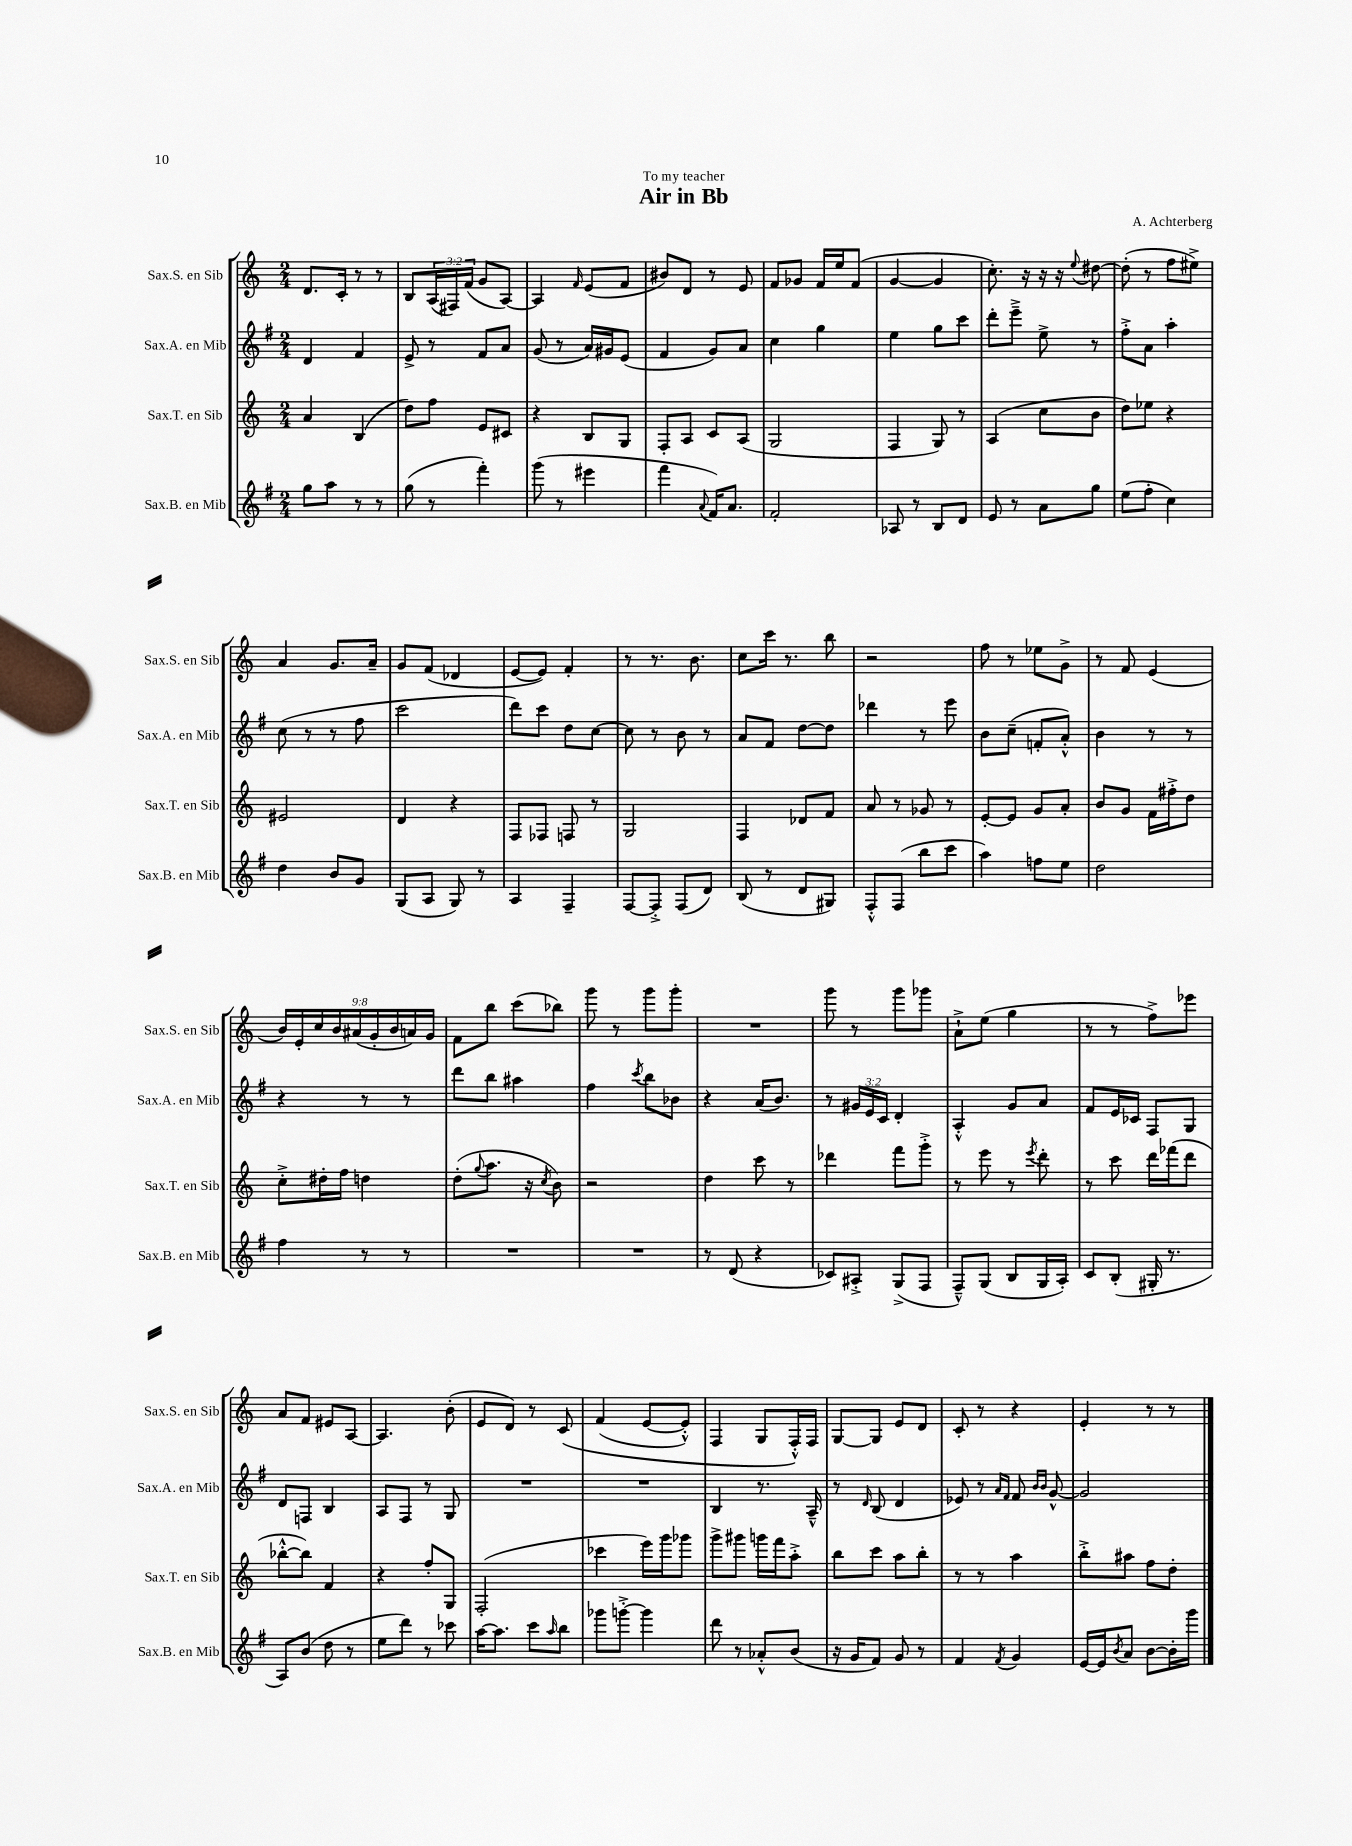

**kern	**kern	**kern	**kern
*staff4	*staff3	*staff2	*staff1
*clefG2	*clefG2	*clefG2	*clefG2
*k[f#]	*k[]	*k[f#]	*k[]
*M2/4	*M2/4	*M2/4	*M2/4
8gg	4a	4d	8.d
8aa	.	.	.
.	.	.	16c'
8r	(4B	4f#	8r
8r	.	.	8r
=	=	=	=
(8gg	8dd)	8e^	8B
8r	8ff	8r	(24A
.	.	.	24F#)
.	.	.	(24f
4fff#')	8e	8f#	8g
.	8c#	8a	[8A)
=	=	=	=
(8ggg	4r	(8g	4A]
8r	.	8r	.
.	.	.	16qqf
4eee#	8B	16a)	(8e
.	.	16g#	.
.	8G	(8e	8f
=	=	=	=
4fff#	8F'	4f#	8b#)
.	8A	.	8d
8qqa	.	.	.
16f#)	8c	8g)	8r
8.a	.	.	.
.	(8A	8a	8e
=	=	=	=
2f#'	2G	4cc	8f
.	.	.	8g-
.	.	4gg	16f
.	.	.	16ee
.	.	.	(8f
=	=	=	=
8A-	4F	4ee	[4g
8r	.	.	.
8B	8G)	8gg	4g]
8d	8r	8ccc	.
=	=	=	=
8e	(4A	8ddd'	8.cc')
8r	.	8eee~^	.
.	.	.	16r
8a	8cc	8ee^	16r
.	.	.	16r
.	.	.	8qqee
8gg	8b	8r	[8dd#
=	=	=	=
(8ee	8dd)	8ff#'^	(8dd#']
8ff#'	8ee-	8a	8r
4cc)	4r	4aa'	8ff
.	.	.	8ee#^)
=	=	=	=
4dd	2e#	(8cc	4a
.	.	8r	.
8b	.	8r	8.g
8g	.	8ff#	.
.	.	.	16a~
=	=	=	=
(8G	4d	2ccc	8g
8A	.	.	(8f
8G)	4r	.	4d-
8r	.	.	.
=	=	=	=
4A	8F	8ddd)	[8e
.	8F-	8ccc	8e])
4F#~	8F	8dd	4f'
.	8r	[8cc	.
=	=	=	=
[8F#	2G	8cc]	8r
8F#'^]	.	8r	8.r
(8F#	.	8b	.
.	.	.	8.b
8d)	.	8r	.
=	=	=	=
(8B	4F	8a	8cc
8r	.	8f#	16ccc
.	.	.	8.r
8d	8d-	[8dd	.
8G#)	8f	8dd]	8bb
=	=	=	=
8F#'^^	8a	4ddd-	2r
(8F#	8r	.	.
8bb	8g-	8r	.
8ccc	8r	8eee	.
=	=	=	=
4aa)	[8e'	8b	8ff
.	8e]	(8cc~	8r
8ff	8g	8f'	8ee-
8ee	8a'	8a'^^)	8g^
=	=	=	=
2dd	8b	4b	8r
.	8g	.	8f
.	16f	8r	(4e
.	16ff#'^	.	.
.	8dd	8r	.
=	=	=	=
4ff#	8cc'^	4r	18b)
.	.	.	18e'
.	.	.	18cc
.	16dd#'	.	.
.	.	.	18b
.	16ff	.	.
.	.	.	(18a#
8r	4dd	8r	.
.	.	.	18g'
.	.	.	18b
8r	.	8r	.
.	.	.	18a)
.	.	.	18g
=	=	=	=
2r	(8dd'	8ddd	8f
.	8qqgg	.	.
.	8.aa	8bb	8bb
.	.	4aa#	(8ccc
.	16r	.	.
.	8qcc	.	.
.	8b)	.	8bb-)
=	=	=	=
2r	2r	4ff#	8ggg
.	.	.	8r
.	.	8qccc	.
.	.	8bb	8ggg
.	.	8b-	8ggg'
=	=	=	=
8r	4dd	4r	2r
(8d	.	.	.
4r	8ccc	(16a	.
.	.	8.b)	.
.	8r	.	.
=	=	=	=
8c-)	4ddd-	8r	8ggg
8A#'^	.	24g#	8r
.	.	24e	.
.	.	24c	.
(8G^	8fff	4d'	8ggg
8F#	8ggg'^	.	8ggg-
=	=	=	=
8F#~^^)	8r	4A'^^	8a`^
(8G	8eee	.	(8ee
8B	8r	8g	4gg
.	8qeee	.	.
16G	8ddd'	8a	.
16A')	.	.	.
=	=	=	=
8c	8r	8f#	8r
(8B'	8ccc	16e	8r
.	.	16c-	.
16G#'	16ddd	8F#	8ff^)
8.r	(16fff-	.	.
.	8ddd	8G	8eee-
=	=	=	=
8A)	[8bb-'^^	8d	8a
(8b	8bb-])	8F	8f
8dd	4f	4B	8e#
8r	.	.	[8A
=	=	=	=
8ee	4r	8A	4.A]
8ddd)	.	8F#	.
8r	8ff'	8r	.
8ccc-	8G	8G	(8b'
=	=	=	=
[16aa	(2F'	2r	8e
8.aa]	.	.	.
.	.	.	8d)
8ccc	.	.	8r
16qqaa	.	.	.
8bb	.	.	&(8c
=	=	=	=
8ggg-	4ccc-	2r	(4f
[8ggg'^	.	.	.
4ggg]	16eee)	.	[8e
.	16ggg	.	.
.	8ggg-	.	8e'^^])
=	=	=	=
8ddd	8ggg^	4B	4F
8r	8ggg#	.	.
8a-'^^	16ggg	8.r	8G
.	16fff	.	.
(8b	8aa'^	.	16F'^^&)
.	.	16A~^^	16F
=	=	=	=
16r	8bb	8r	[8G
16g	.	.	.
.	.	16qqd	.
8f#)	8ccc	(8B	8G]
8g	8aa	4d	8e
8r	8bb'	.	8d
=	=	=	=
4f#	8r	8e-)	8c'
.	8r	8r	8r
.	.	16qqa	.
8qf#	.	16qqf#	.
4g	4aa	8f#	4r
.	.	16qqb	.
.	.	16qqb	.
.	.	[8g^^	.
=	=	=	=
[16e	8bb'^	2g]	4e'
16e]	.	.	.
8qb	.	.	.
8a	8aa#	.	.
[8b	8ff	.	8r
16b']	8dd'	.	8r
16ggg	.	.	.
==	==	==	==
*-	*-	*-	*-
